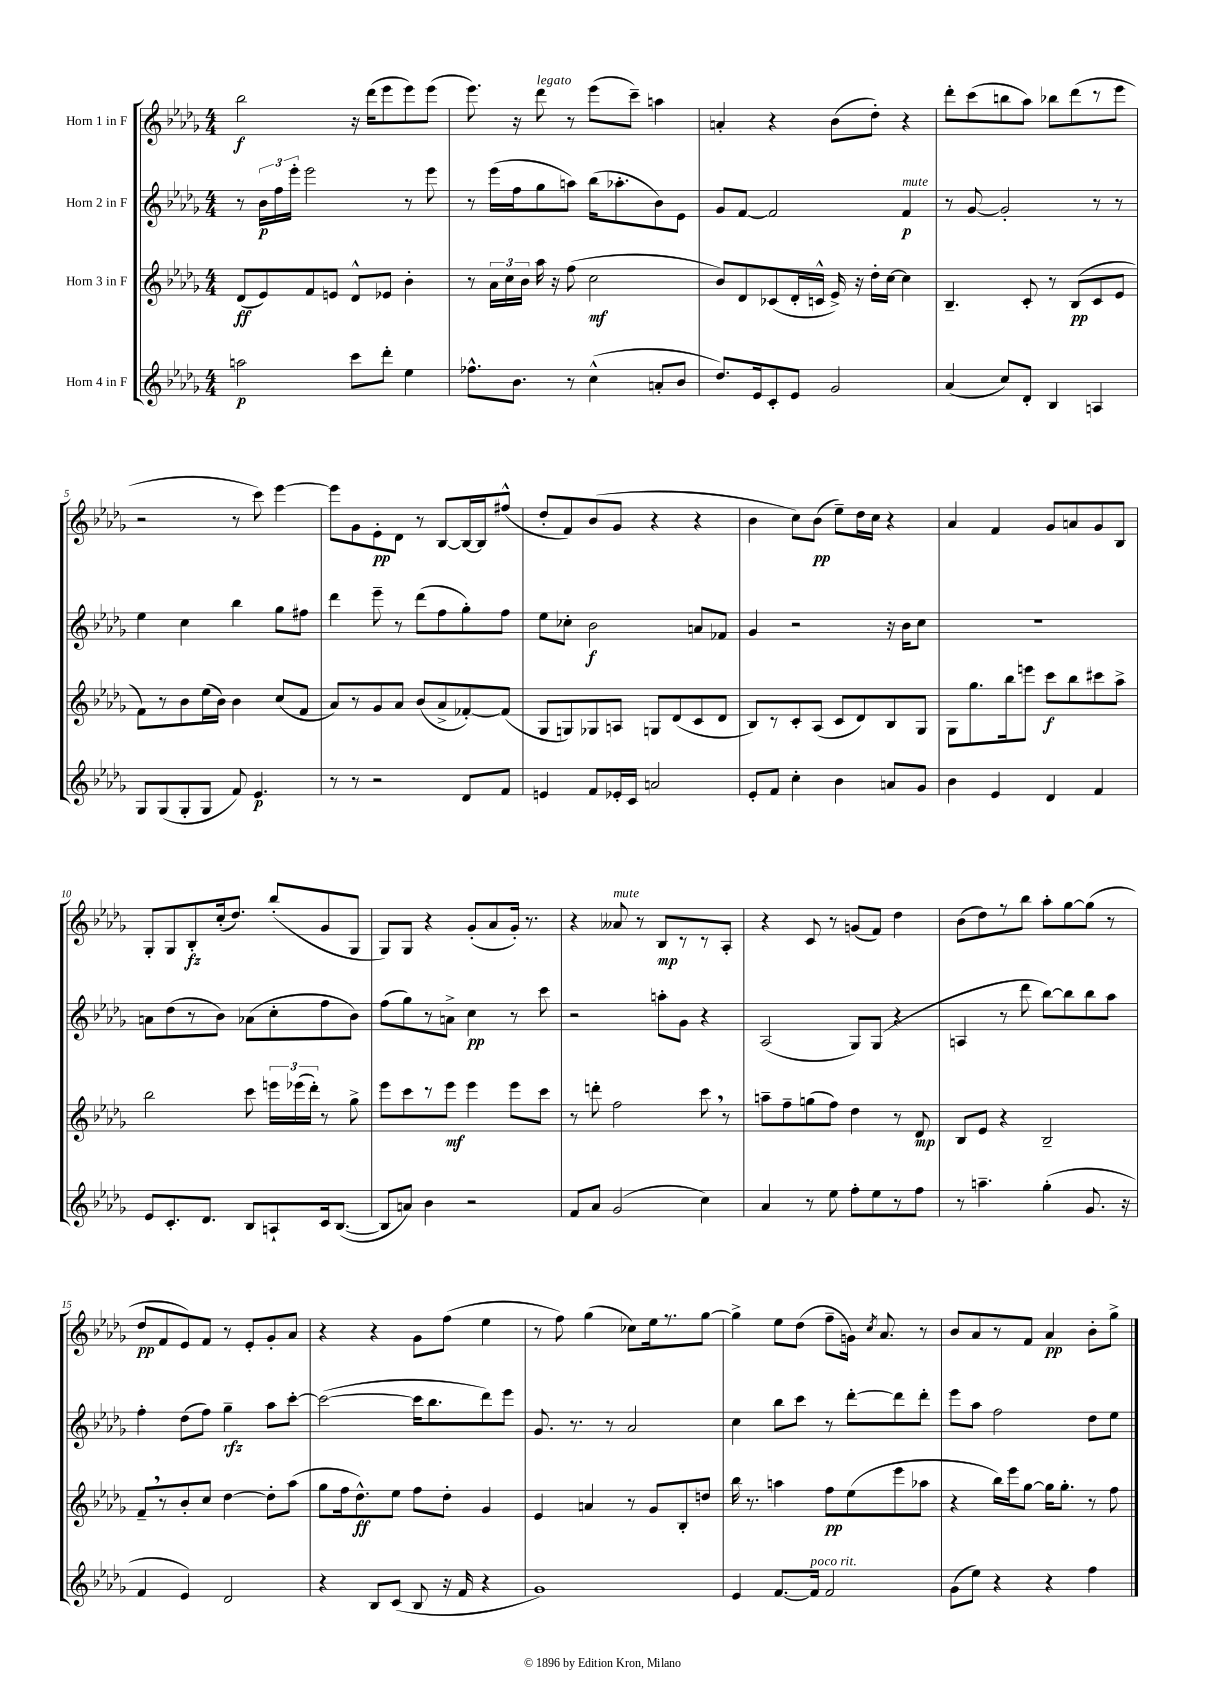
<<
\new StaffGroup <<
\new Staff = "s0" \with { instrumentName = "Horn 1 in F" } {
    \clef treble \key des \major \numericTimeSignature \time 4/4
    \autoBeamOff bes''2\f r16 des'''16[( ees'''8 ees'''8) ees'''8]( |
    ees'''8.) r16 des'''8^\markup { \italic "legato" } r8 ees'''8[( c'''8]--) a''4 |
    a'4-. r4 bes'8[( des''8]-.) r4 |
    des'''8[-. c'''8( b''8 aes''8]) bes''8[ des'''8( r8 ees'''8] |
    r2 r8 c'''8) ees'''4~ |
    ees'''8[ ges'8 ees'8-.\pp des'8] r8 bes8[~ bes16~ bes16 fis''8]-^( |
    des''8[-. f'8) bes'8( ges'8] r4 r4 |
    bes'4 c''8[) bes'8]\pp( ees''8[--) des''16 c''16] r4 |
    aes'4 f'4 ges'8[ a'8 ges'8 bes8] |
    ges8[-. ges8 bes8-.\fz c''16-.( des''8.]) bes''8[-.( ges'8 ges8] |
    ges8[) ges8] r4 ges'8[-.( aes'8 ges'16]-.) r8. |
    r4 aeses'8^\markup { \italic "mute" } r8 bes8[\mp r8 r8 aes8]-. |
    r4 c'8 r8 g'8[( f'8]) des''4 |
    bes'8[( des''8) r8 bes''8] aes''8[-. ges''8~ ges''8]( r8 |
    des''8[\pp f'8 ees'8) f'8] r8 ees'8[-. ges'8-. aes'8] |
    r4 r4 ges'8[ f''8]( ees''4 |
    r8 f''8) ges''4( ces''8[) ees''16 r8. ges''8]~ |
    ges''4-> ees''8[ des''8]( f''8[-- g'16]) \acciaccatura { c''8 } aes'8. r8 |
    bes'8[ aes'8 r8 f'8] aes'4\pp bes'8[-. ges''8]-> \bar "|." |
}
\new Staff = "s1" \with { instrumentName = "Horn 2 in F" } {
    \clef treble \key des \major \numericTimeSignature \time 4/4
    \autoBeamOff r8 \tuplet 3/2 { bes'16[\p f''16 ees'''16]-. } ees'''2 r8 ees'''8 |
    r8 ees'''16[( f''16 ges''8 a''8]) bes''16[( aes''8.-. bes'8) ees'8] |
    ges'8[ f'8]~ f'2 f'4\p^\markup { \italic "mute" } |
    r8 ges'8~ ges'2-. r8 r8 |
    ees''4 c''4 bes''4 ges''8[ fis''8] |
    des'''4 ees'''8-- r8 des'''8[( f''8 ges''8-.) f''8] |
    ees''8[ ces''8]-. bes'2\f a'8[ fes'8] |
    ges'4 r2 r16 bes'16[ c''8] |
    R1 |
    a'8[ des''8( r8 bes'8]) aes'8[( c''8-. f''8 bes'8]) |
    f''8[( ges''8) r8 a'8]-> c''4\pp r8 c'''8 |
    r2 a''8[-. ges'8] r4 |
    aes2( ges8[) ges8]( r4 |
    a4 r8 des'''8 bes''8[~) bes''8 bes''8 aes''8] |
    f''4-. des''8[( f''8]) ges''4--\rfz aes''8[ c'''8]~-. |
    c'''2~( c'''16[ bes''8. des'''8) ees'''8] |
    ges'8. r8. r8 aes'2 |
    c''4 bes''8[ c'''8] r8 des'''8[~-. des'''8 des'''8]-. |
    ees'''8[ aes''8] f''2 des''8[ ees''8] \bar "|." |
}
\new Staff = "s2" \with { instrumentName = "Horn 3 in F" } {
    \clef treble \key des \major \numericTimeSignature \time 4/4
    \autoBeamOff des'8[\ff( ees'8) f'8 e'8] des'8[-^ ees'8] bes'4-. |
    r8 \tuplet 3/2 { aes'16[ c''16 bes'16] } aes''16 r16 f''8( c''2\mf |
    bes'8[) des'8 ces'8( des'16-. c'16]-^ ees'16->) r16 des''16[-. c''16]~ c''4 |
    bes4.-- c'8-. r8 bes8[\pp( c'8 ees'8] |
    f'8[) r8 bes'8 ees''16( bes'16]) bes'4 c''8[( f'8] |
    aes'8[) r8 ges'8 aes'8] bes'8[( aes'8-> fes'8~-.) fes'8]( |
    ges8[ g8) ges8 a8] g8[ des'8( c'8 des'8] |
    bes8[) r8 c'8-. aes8]( c'8[ des'8) bes8 ges8] |
    ges8[ ges''8. bes''16 e'''8] c'''8[\f bes''8 cis'''8 aes''8]-> |
    bes''2 c'''8 \tuplet 3/2 { e'''16[ ees'''16( des'''16]-.) } r8 ges''8-> |
    ees'''8[ c'''8 r8 ees'''8]\mf ees'''4 ees'''8[ c'''8] |
    r8 d'''8-. f''2 c'''8 \breathe r8 |
    a''8[-- f''8-- g''8( f''8]) des''4 r8 des'8\mp |
    bes8[ ees'8] r4 bes2-- |
    f'8[-- \breathe r8 bes'8-. c''8] des''4~ des''8[-. aes''8]( |
    ges''8[ f''16 des''8.-^\ff) ees''8] f''8[ des''8]-. ges'4 |
    ees'4 a'4 r8 ges'8[ bes8-. d''8] |
    bes''16 r8. a''4 f''8[\pp ees''8( ees'''8 aes''8] |
    r4 bes''16[) ees'''16 ges''8]~ ges''16[ ges''8.]-. r8 f''8 \bar "|." |
}
\new Staff = "s3" \with { instrumentName = "Horn 4 in F" } {
    \clef treble \key des \major \numericTimeSignature \time 4/4
    \autoBeamOff a''2\p c'''8[ des'''8]-. ees''4 |
    fes''8.[-^ bes'8.] r8 c''4-^( a'8[-. bes'8] |
    des''8.[) ees'16 c'8-. ees'8] ges'2 |
    aes'4( c''8[) des'8]-. bes4 a4 |
    ges8[ ges8( ges8-. ges8] f'8) ees'4.\p |
    r8 r8 r2 des'8[ f'8] |
    e'4 f'8[ ees'16-. c'16] a'2 |
    ees'8[-. f'8] c''4-. bes'4 a'8[ ges'8] |
    bes'4 ees'4 des'4 f'4 |
    ees'8[ c'8.-. des'8.] bes8[ a8-! c'16 bes8.]~( |
    bes8[ a'8]) bes'4 r2 |
    f'8[ aes'8] ges'2( c''4) |
    aes'4 r8 ees''8 f''8[-. ees''8 r8 f''8] |
    r8 a''4.-- ges''4-.( ges'8. r16 |
    f'4 ees'4) des'2 |
    r4 bes8[ c'8]( bes8 r16 f'16 r4 |
    ges'1) |
    ees'4 f'8.[~ f'16]^\markup { \italic "poco rit." } f'2 |
    ges'8[( ees''8]) r4 r4 f''4 \bar "|." |
}
>>
>>
